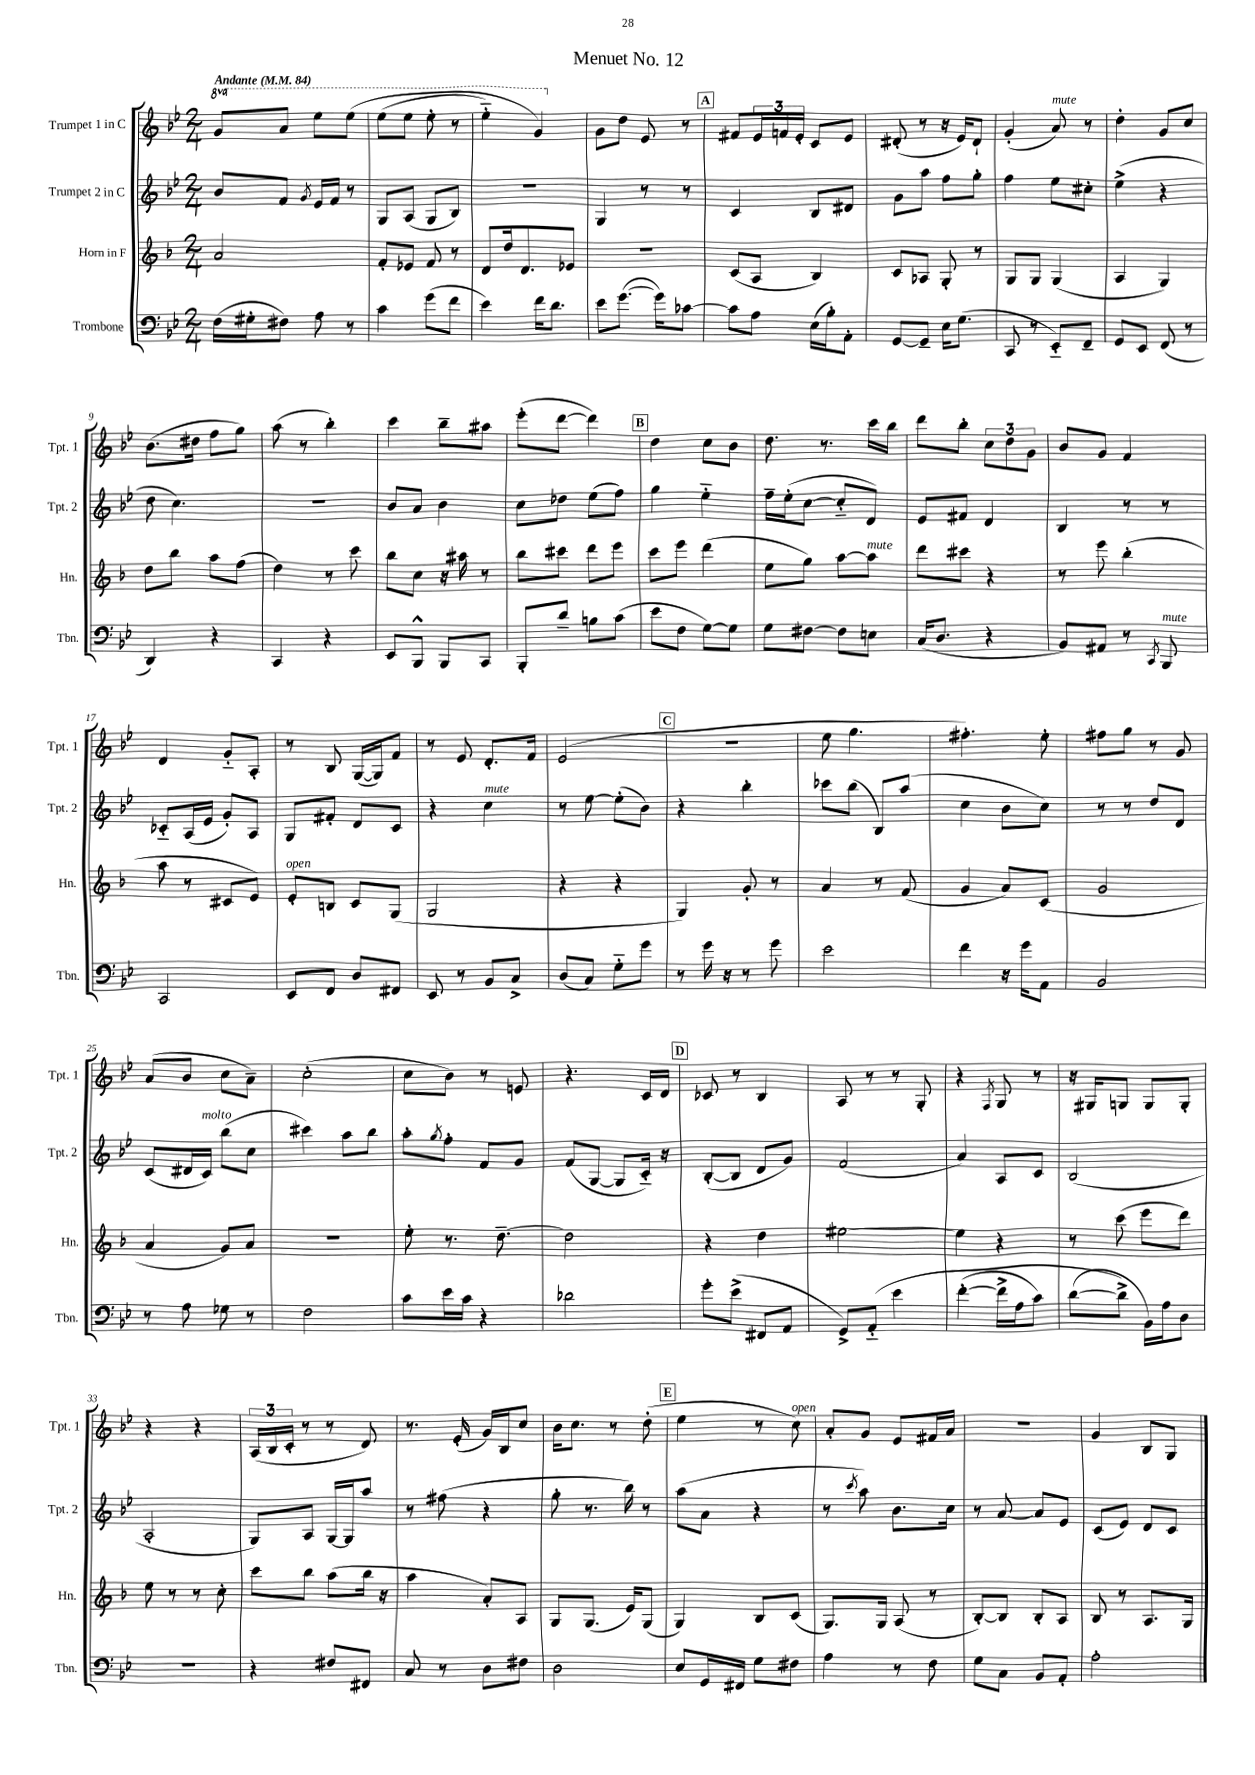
\header { title = "Menuet No. 12" }
<<
\new StaffGroup <<
\new Staff = "s0" \with { instrumentName = "Trumpet 1 in C" shortInstrumentName = "Tpt. 1" } {
    \clef treble \key bes \major \numericTimeSignature \time 2/4 \set Staff.ottavationMarkups = #ottavation-simple-ordinals \tempo "Andante" 4 = 84
    \ottava #1 g''8 a''8 ees'''8 ees'''8\( |
    ees'''8( ees'''8 ees'''8-. r8 |
    ees'''4-_) g''4\) \ottava #0 |
    g'8 d''8 ees'8 r8 |
    \mark \markup { \box "A" } fis'8 \tuplet 3/2 { ees'16 f'16 ees'16-. } c'8 ees'8 |
    dis'8-.( r8 r16 ees'16) dis'8-! |
    g'4-.( a'8^\markup { \italic "mute" }) r8 |
    d''4-. g'8 c''8 |
    bes'8.( dis''16 f''8 g''8) |
    a''8( r8 bes''4-.) |
    c'''4 bes''8-- ais''8 |
    ees'''8-.( d'''8~ d'''4) |
    \mark \markup { \box "B" } d''4 c''8 bes'8 |
    d''8. r8. c'''16 bes''16 |
    d'''8 bes''8-. \tuplet 3/2 { c''8 d''8 g'8 } |
    bes'8 g'8 f'4 |
    d'4 g'8-_ a8-. |
    r8 bes8 g16~( g16) f'8 |
    r8 ees'8 d'8.-. f'16 |
    ees'2( |
    \mark \markup { \box "C" } R2 |
    ees''8 g''4. |
    fis''4.-.) ees''8-. |
    fis''8 g''8 r8 g'8 |
    a'8( bes'8 c''8 a'8--) |
    c''2-.( |
    c''8 bes'8) r8 e'8 |
    r4. c'16 d'16 |
    \mark \markup { \box "D" } ces'8 r8 bes4 |
    a8 r8 r8 g8-. |
    r4 \acciaccatura { f8 } g8 r8 |
    r16 gis16 g8 g8 g8-. |
    r4 r4 |
    \tuplet 3/2 { a16( bes16 c'16-. } r8 r8 d'8) |
    r8. ees'16-.( g'16) bes16 c''8 |
    bes'16 c''8. r8 d''8-.( |
    \mark \markup { \box "E" } ees''4 r8 c''8^\markup { \italic "open" }) |
    a'8-. g'8 ees'8 fis'16 a'16 |
    R2 |
    g'4 bes8 g8 \bar "|." |
}
\new Staff = "s1" \with { instrumentName = "Trumpet 2 in C" shortInstrumentName = "Tpt. 2" } {
    \clef treble \key bes \major \numericTimeSignature \time 2/4
    bes'8 f'8 \acciaccatura { g'8 } ees'16 f'16 r8 |
    g8 a8( g8 bes8) |
    R2 |
    g4 r8 r8 |
    \mark \markup { \box "A" } c'4 bes8 dis'8 |
    g'8 a''8 f''8 g''8-. |
    f''4 ees''8 cis''8-. |
    ees''4->( r4 |
    d''8 c''4.) |
    R2 |
    bes'8 a'8 bes'4 |
    c''8 des''8 ees''8( f''8) |
    \mark \markup { \box "B" } g''4 ees''4-_ |
    f''16-- ees''16-.( c''8~ c''8-_ d'8) |
    ees'8 fis'8 d'4 |
    bes4 r8 r8 |
    ces'8-_ a16( ees'16 g'8-.) a8 |
    g8 fis'8-. d'8 c'8 |
    r4 c''4^\markup { \italic "mute" } |
    r8 ees''8~ ees''8-.( bes'8) |
    \mark \markup { \box "C" } r4 bes''4-. |
    ces'''8 bes''8( bes8) a''8( |
    c''4 bes'8 c''8) |
    r8 r8 d''8 d'8 |
    c'8( dis'16 c'16^\markup { \italic "molto" }) bes''8( c''8 |
    cis'''4) a''8 bes''8 |
    a''8-. \acciaccatura { g''8 } f''8-. f'8 g'8 |
    f'8( g8~ g8 c'16-_) r16 |
    \mark \markup { \box "D" } bes8~-.( bes8 d'8 g'8) |
    f'2( |
    a'4) a8 c'8 |
    bes2( |
    a2-. |
    g8) a8 g16~ g16 a''8 |
    r8 fis''8( r4 |
    g''8-. r8. bes''16) r8 |
    \mark \markup { \box "E" } a''8( a'8 r4 |
    r8 \acciaccatura { c'''8 } a''8) bes'8. c''16 |
    r8 a'8~ a'8 ees'8 |
    c'8( ees'8) d'8 c'8 \bar "|." |
}
\new Staff = "s2" \with { instrumentName = "Horn in F" shortInstrumentName = "Hn." } {
    \clef treble \key f \major \numericTimeSignature \time 2/4
    a'2 |
    f'8-. ees'8 f'8 r8 |
    d'8 d''16 d'8. ees'8 |
    R2 |
    \mark \markup { \box "A" } c'8( a8 bes4) |
    c'8 aes8 g8-. r8 |
    g8 g8 g4( |
    a4 g4) |
    d''8 bes''8 a''8 f''8( |
    d''4) r8 c'''8 |
    bes''8 c''8 r16 ais''16 r8 |
    bes''8 cis'''8 d'''8 e'''8 |
    \mark \markup { \box "B" } c'''8 e'''8 d'''4( |
    e''8 g''8) a''8~ a''8^\markup { \italic "mute" } |
    d'''8 cis'''8 r4 |
    r8 e'''8 bes''4-.( |
    a''8 r8 cis'8 e'8) |
    e'8-.^\markup { \italic "open" } b8 c'8 g8( |
    g2 |
    r4 r4 |
    \mark \markup { \box "C" } g4) g'8-. r8 |
    a'4 r8 f'8( |
    g'4 a'8) c'8( |
    g'2 |
    a'4 g'8) a'8 |
    R2 |
    e''8-. r8. d''8.~-- |
    d''2 |
    \mark \markup { \box "D" } r4 d''4 |
    eis''2~ |
    eis''4 r4 |
    r8 c'''8( e'''8 d'''8) |
    e''8 r8 r8 c''8-. |
    c'''8 bes''8 a''8( bes''16 r16 |
    a''4 a'8-.) a8 |
    g8 g8.( e'16) g8( |
    \mark \markup { \box "E" } g4) bes8 c'8( |
    g8.) g16 a8( r8 |
    bes8~-.) bes8 bes8-. a8 |
    bes8 r8 a8. g16 \bar "|." |
}
\new Staff = "s3" \with { instrumentName = "Trombone" shortInstrumentName = "Tbn." } {
    \clef bass \key bes \major \numericTimeSignature \time 2/4
    f16( gis16-. fis8) a8 r8 |
    c'4 g'8( f'8 |
    ees'4) f'16 d'8. |
    ees'8 g'8.~( g'16) ces'8~ |
    \mark \markup { \box "A" } ces'8 a8 ees16( bes16-.) a,8-. |
    g,8~ g,8-- ees16 g8.( |
    c,8 r8 ees,8-_) f,8-- |
    g,8 ees,8 f,8( r8 |
    d,4) r4 |
    c,4 r4 |
    ees,8 bes,,8-^ bes,,8 c,8 |
    bes,,8-. d'8-- b8 c'8( |
    \mark \markup { \box "B" } ees'8 f8 g8~) g8 |
    g8 fis8~ fis8 e8 |
    c16( d8. r4 |
    bes,8) ais,8 r8 \acciaccatura { c,8 } bes,,8^\markup { \italic "mute" } |
    c,2 |
    ees,8 f,8 d8 fis,8 |
    ees,8 r8 bes,8 c8-> |
    d8( c8) g8-_ g'8 |
    \mark \markup { \box "C" } r8 g'16 r16 r8 g'8 |
    ees'2 |
    f'4 r16 g'16 a,8 |
    bes,2 |
    r8 a8 ges8 r8 |
    f2 |
    c'8 ees'16 c'16 r4 |
    des'2 |
    \mark \markup { \box "D" } g'8-. ees'8->( fis,8 a,8 |
    g,8->) a,8-_\( ees'4 |
    f'4~-.( f'16-> a16 c'8) |
    d'8~( d'8->\) bes,16) a16 d8 |
    R2 |
    r4 fis8 fis,8 |
    c8 r8 d8 fis8 |
    d2 |
    \mark \markup { \box "E" } ees8 g,16 fis,16 g8 fis8 |
    a4 r8 f8 |
    g8 c8 bes,8 a,8-. |
    a2-. \bar "|." |
}
>>
>>
